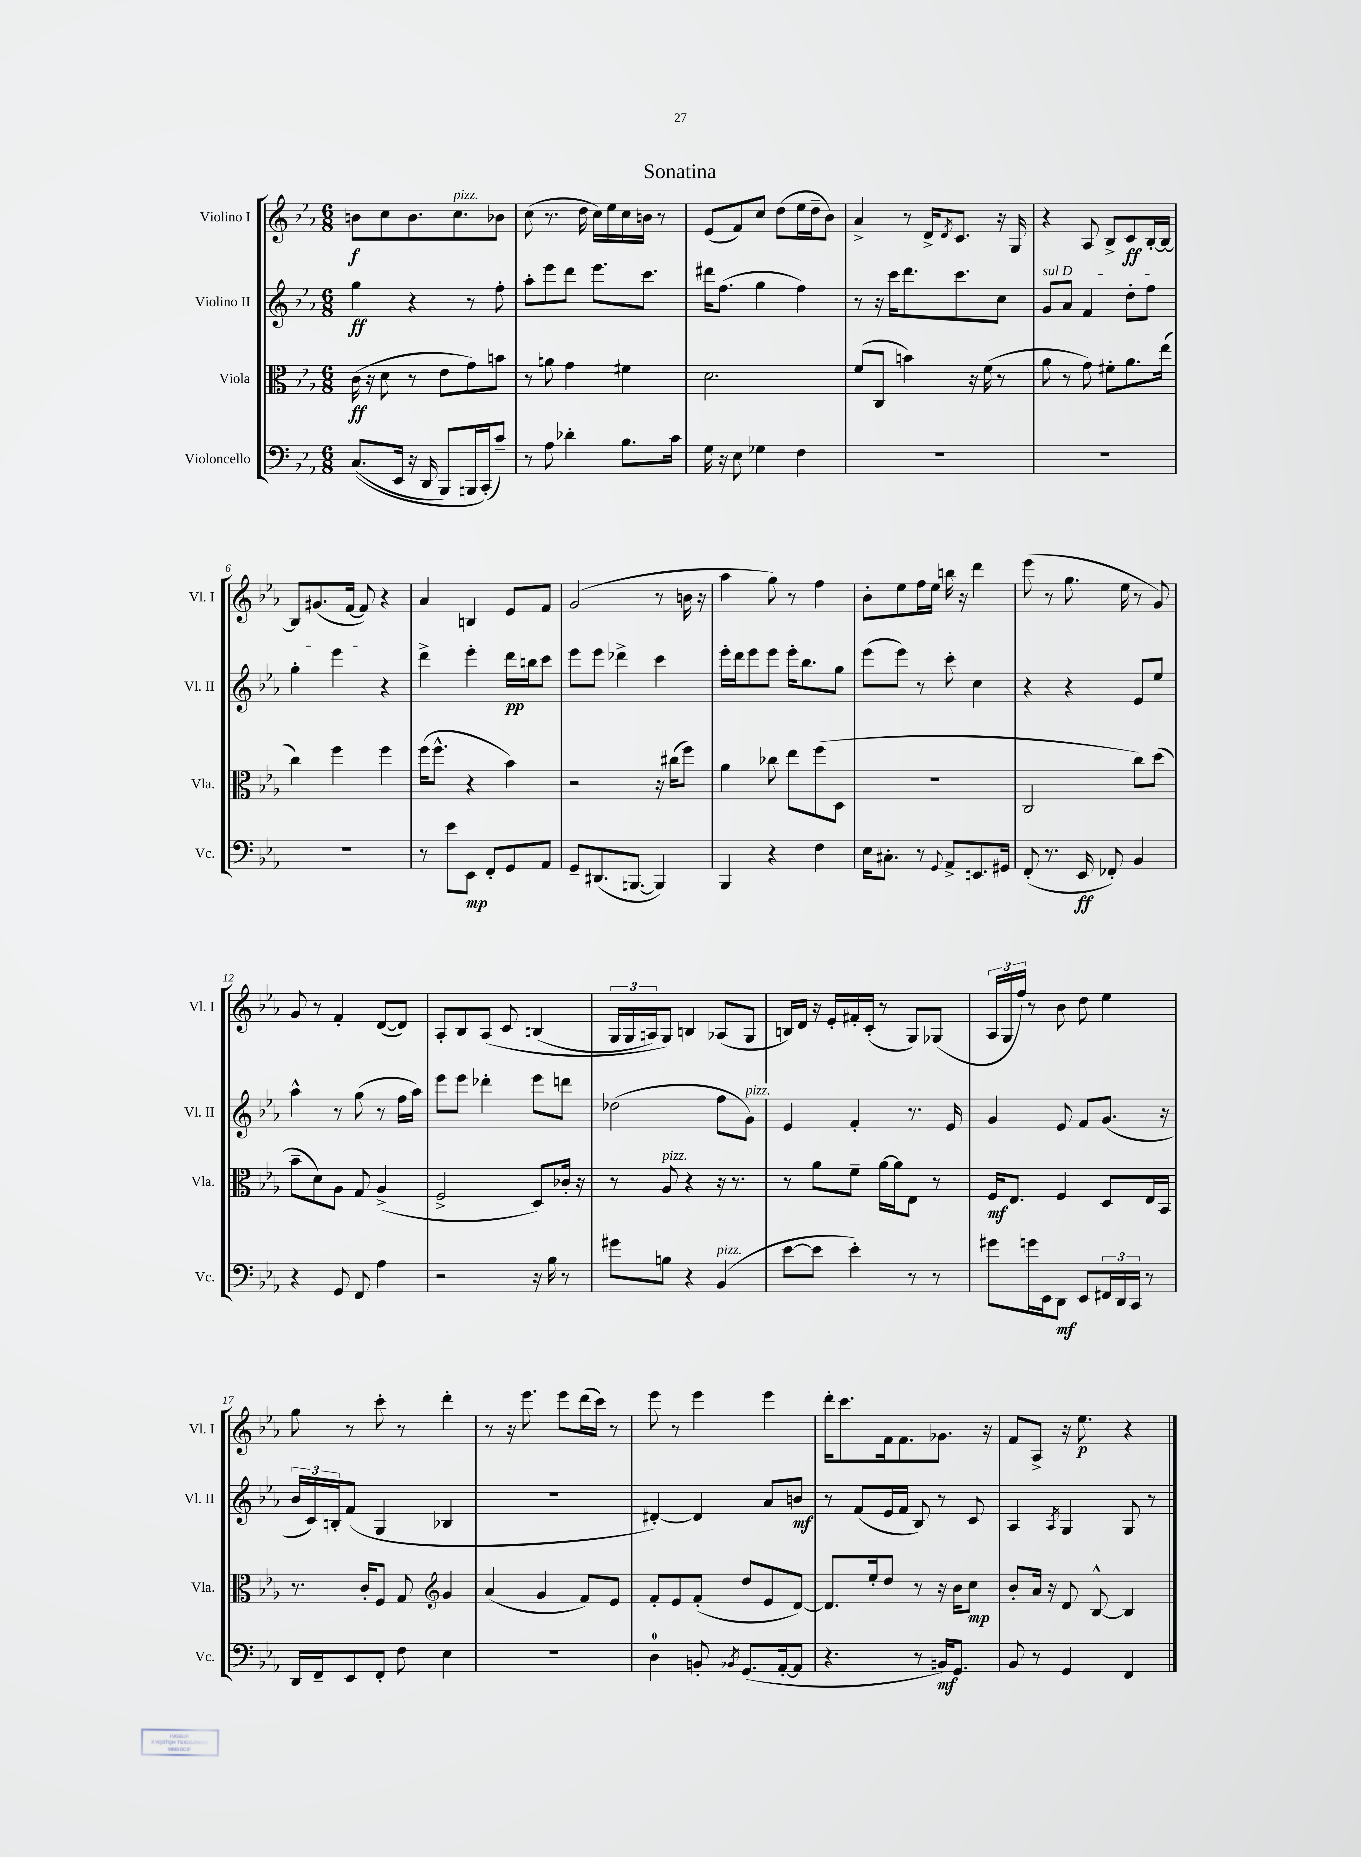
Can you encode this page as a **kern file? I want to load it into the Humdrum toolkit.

**kern	**kern	**kern	**kern
*staff4	*staff3	*staff2	*staff1
*clefF4	*clefC3	*clefG2	*clefG2
*k[b-e-a-]	*k[b-e-a-]	*k[b-e-a-]	*k[b-e-a-]
*M6/8	*M6/8	*M6/8	*M6/8
&((8.C	(16c	4gg	8b
.	16r	.	.
.	8d	.	8cc
16EE-	.	.	.
16r	8r	4r	8.b
16DD	.	.	.
8BBB-)	8e-	.	.
.	.	.	8.cc
16BBB	8g)	8r	.
(16CC'&)	.	.	.
8c~)	8b	8ff'	8b-
=	=	=	=
8r	8r	8aa-'	(8cc
8A-	8a	8eee-	8.r
4d-'	4g	8ddd	.
.	.	.	16dd
.	.	8.eee-	16cc)
.	.	.	16ee-
8.B-	4f#	.	16cc
.	.	8.ccc	16b
.	.	.	8r
16c	.	.	.
=	=	=	=
16G	2.d	16ddd#	(8e-
16r	.	(8.ff	.
8E-	.	.	8f)
4G-	.	4gg	8cc
.	.	.	(8dd
4F	.	4ff)	16ee-
.	.	.	16dd~
.	.	.	8b-)
=	=	=	=
2.r	(8f	8r	4a-^
.	8C	16r	.
.	.	16ccc	.
.	4b)	8.ddd	8r
.	.	.	16d^
.	.	.	8qd
.	.	8.ccc	8.c
.	16r	.	.
.	(16f	.	.
.	8r	8cc	16r
.	.	.	16G
=	=	=	=
2.r	8a-	8g	4r
.	8r	8a-	.
.	8g)	4f	8A-
.	8f#'	.	8B-^
.	8.a-	8dd'	8c
.	.	8ff	[16B-'
.	(16ee-	.	16B-_
=	=	=	=
2.r	4cc)	4gg'	8B-]
.	.	.	(8.g#
.	4ff	4eee-	.
.	.	.	[16f
.	.	.	8f])
.	4ff	4r	4r
=	=	=	=
8r	(16ff	4ddd^	4a-
.	8.ff^^	.	.
8e-	.	.	.
8EE-	4r	4eee-'	4B
8FF'	.	.	.
8GG	4b-)	16ddd	8e-
.	.	16bb	.
8AA-	.	8ccc	8f
=	=	=	=
8GG~	2r	8eee-	(2g
(8.DD#	.	8eee-	.
.	.	4ddd-^	.
[8.BBB	.	.	.
4BBB])	16r	4ccc	8r
.	(16cc#	.	.
.	8ff)	.	16b
.	.	.	16r
=	=	=	=
4BBB-	4a-	16eee-'	4aa-
.	.	16ddd	.
.	.	8eee-	.
4r	8cc-	8eee-	8gg)
.	8ee-	16eee-'	8r
.	.	8.bb-	.
4F	(8ff	.	4ff
.	8D	8gg	.
=	=	=	=
16E-	2.r	(8eee-	8b-'
8.C#'	.	.	.
.	.	8eee-)	8ee-
8r	.	8r	16ff
.	.	.	16ee-
8qqGG	.	.	.
8AA-^	.	8ccc'	16bb
.	.	.	16r
8.EE	.	4cc	4ddd
16GG#	.	.	.
=	=	=	=
(8FF'	2C	4r	(8eee-
8.r	.	.	8r
.	.	4r	8.gg
16EE-	.	.	.
8FF-')	.	.	.
.	.	.	16ee-
4BB-	8cc)	8e-	8r
.	(8dd	8ee-	8g)
=	=	=	=
4r	8b-~	4aa-^^	8g
.	8d)	.	8r
8GG	8A-	8r	4f'
8FF	8G	(8gg	.
4A-	(4A-^	8r	([8d
.	.	16ff	8d])
.	.	16aa-)	.
=	=	=	=
2r	2F^	8eee-	8A-'
.	.	8eee-	8B-
.	.	4ddd-'	&(8A-
.	.	.	8c
16r	8D)	8eee-	(4B
16B-	.	.	.
8r	16c-'	8ddd	.
.	16r	.	.
=	=	=	=
8g#	8r	(2dd-	24G
.	.	.	24G
.	.	.	24A)
8B	8A-	.	8G&)
4r	4r	.	4B
(4BB-	16r	8ff	(8A-
.	8.r	.	.
.	.	8g)	8G
=	=	=	=
[8e-	8r	4e-	16B)
.	.	.	16d
8e-]	8a-	.	16r
.	.	.	16e-'
4e-')	8f~	4f'	16f#'
.	.	.	(16c'
.	[16a-	.	8r
.	16a-]	.	.
8r	8E-	8.r	8G)
8r	8r	.	(8G-
.	.	16e-	.
=	=	=	=
8g#	16F	4g	24A-
.	.	.	24G
.	8.E-	.	.
.	.	.	24ff)
16g	.	.	8r
16EE-	.	.	.
8DD	4F	8e-	8b-
8EE-	.	8f	8dd
24FF#	8D	(8.g	4ee-
24DD	.	.	.
24CC	.	.	.
8r	16E-	.	.
.	16BB-	16r	.
=	=	=	=
16DD	8.r	24b-	8gg
.	.	24c)	.
16FF~	.	.	.
.	.	24B'	.
8EE-	.	(8f	8r
.	16c'	.	.
8FF'	8F	4G	8ccc'
8F	8G	.	8r
*	*clefG2	*	*
4E-	4g	4B-	4ddd'
=	=	=	=
2.r	(4a-	2.r	8r
.	.	.	16r
.	.	.	8.eee-
.	4g	.	.
.	.	.	8eee-
.	8f)	.	(16ddd
.	.	.	16ccc)
.	8e-	.	8r
=	=	=	=
4D	8f'	[4d#')	8eee-
.	8e-	.	8r
8BB'	(8f'	4d#]	4eee-
8qBB-	.	.	.
(8.GG	8dd	.	.
.	8e-	8a-	4eee-
[16AA-'	.	.	.
8AA-]	[8d)	8b	.
=	=	=	=
4.r	8.d]	8r	16ddd'
.	.	.	8.ccc
.	.	(8f	.
.	16ee-'	.	.
.	8dd	16e-	16f
.	.	16f	8.f
8r	8r	8B-)	.
16BB)	16r	8r	8.g-
8.GG	16b-	.	.
.	8cc	8c	.
.	.	.	16r
=	=	=	=
8BB-	8b-'	4A-	8f
8r	16a-	.	8A-^
.	16r	.	.
.	.	8qA-	.
4GG	8d	4G	16r
.	.	.	8.ee-
.	[8B-^^	.	.
4FF	4B-]	8G	4r
.	.	8r	.
==	==	==	==
*-	*-	*-	*-
